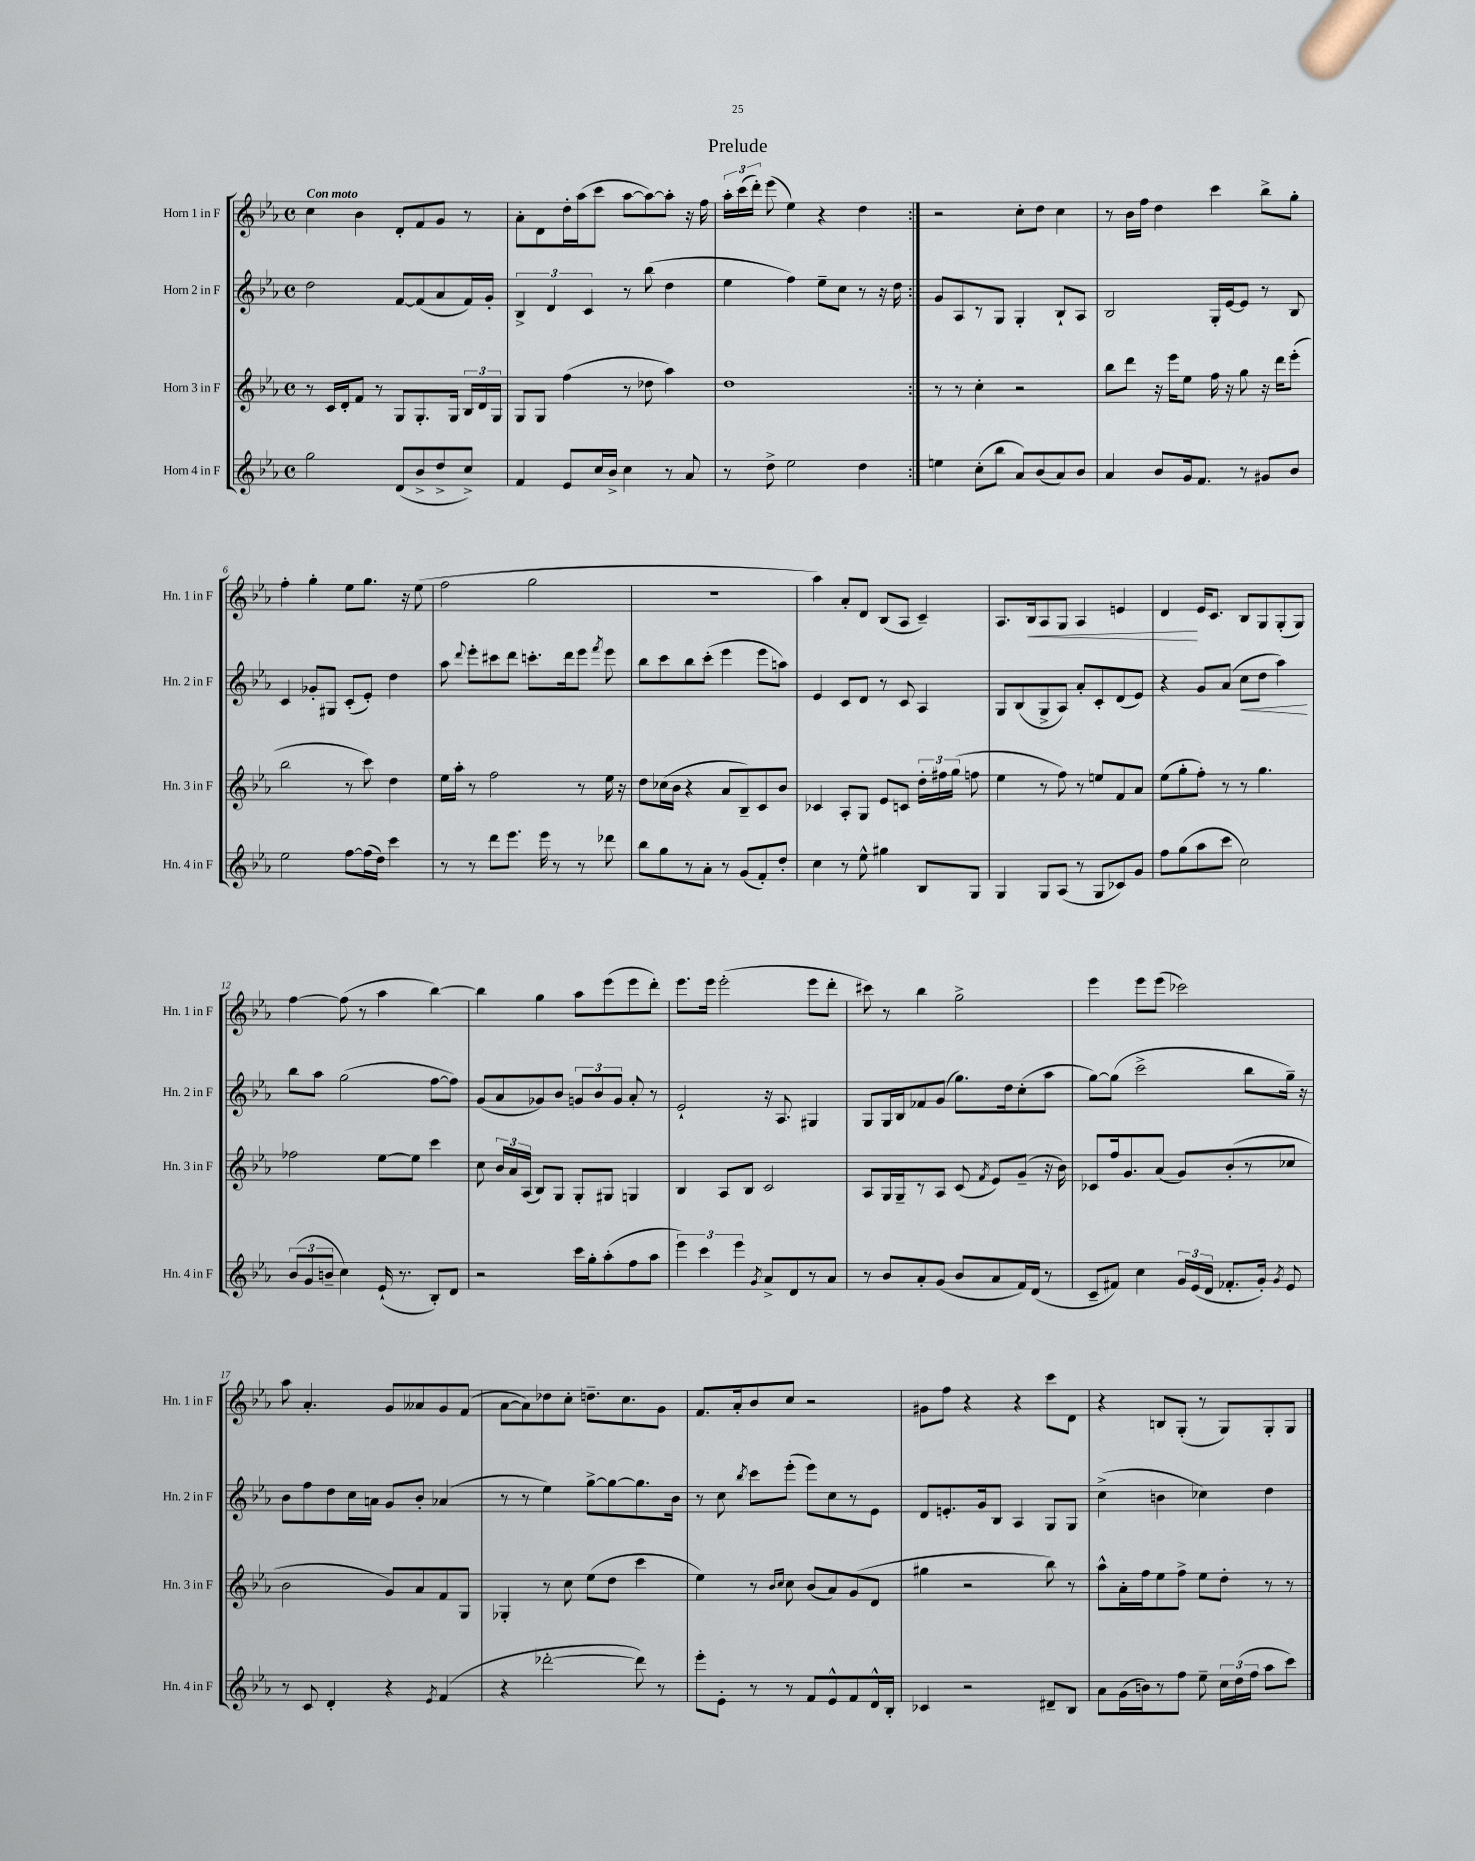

**kern	**kern	**kern	**kern
*staff4	*staff3	*staff2	*staff1
*clefG2	*clefG2	*clefG2	*clefG2
*k[b-e-a-]	*k[b-e-a-]	*k[b-e-a-]	*k[b-e-a-]
*M4/4	*M4/4	*M4/4	*M4/4
*met(c)	*met(c)	*met(c)	*met(c)
2gg	8r	2dd	4cc
.	16c	.	.
.	16d'	.	.
.	8f	.	4b-
.	8r	.	.
(8d	8G	[8f	8d'
8b-^	8.G'	(8f]	8f
8dd^	.	8a-	8g
.	16G	.	.
8cc^)	24B-	16f)	8r
.	24d	.	.
.	.	16g'	.
.	24G	.	.
=	=	=	=
4f	8G	6B-^	8a-'
.	8G	.	8d
.	.	6d	.
8e-	(4ff	.	16dd'
.	.	.	(16aa-
.	.	6c	.
16cc	.	.	8ccc
16b-^	.	.	.
4cc	8r	8r	[8aa-
.	8dd-	(8bb-	8aa-_)
8r	4aa-)	4dd	8aa-']
8a-	.	.	16r
.	.	.	16ff
=	=	=	=
8r	1dd	4ee-	24aa-'
.	.	.	(24ccc
.	.	.	24ddd')
8dd^	.	.	(8eee-
2ee-	.	4ff)	4ee-)
.	.	8ee-~	4r
.	.	8cc	.
4dd	.	8r	4dd
.	.	16r	.
.	.	16dd	.
=:|!	=:|!	=:|!	=:|!
4ee	8r	8g	2r
.	8r	8A-	.
(8cc'	4cc'	8r	.
8bb-	.	8G	.
8a-)	2r	4G'	8cc'
(8b-	.	.	8dd
8a-)	.	8B-`	4cc
8b-	.	8A-	.
=	=	=	=
4a-	8bb-	2B-	8r
.	8ddd	.	16b-
.	.	.	16ff
8b-	16r	.	4dd
.	16eee-	.	.
16g	8ee-	.	.
8.f	.	.	.
.	16ff	16G'	4ccc
.	16r	[16e-	.
8r	8gg	8e-]	.
8g#	16r	8r	8bb-^
.	16ddd	.	.
8b-	(8eee-'	8B-	8gg'
=	=	=	=
2ee-	2bb-	4c	4ff'
.	.	8g-'	4gg'
.	.	8G#	.
[8ff	8r	(8c'	8ee-
(16ff]	8ccc)	8e-')	8.gg
16dd)	.	.	.
4ccc	4dd	4dd	.
.	.	.	16r
.	.	.	(8ee-
=	=	=	=
8r	16ee-	8aa-	2ff
.	16aa-'	.	.
.	.	8qqddd	.
8r	8r	8eee-'	.
8ddd	2ff	8ccc#	.
8.eee-	.	8ddd	.
.	.	8.ccc'	2gg
16eee-	.	.	.
8r	.	.	.
.	.	16ddd	.
8r	8r	8eee-	.
.	.	8qfff	.
8ddd-	16ee-	8eee-	.
.	16r	.	.
=	=	=	=
8bb-	8dd	8bb-	1r
8gg	(16cc-	8ccc	.
.	16b-	.	.
8r	4r	8bb-	.
8a-'	.	(8ccc'	.
8r	8a-	4eee-	.
(8g	8B-~)	.	.
8f')	8c	8eee-	.
8dd'	8b-	8aa)	.
=	=	=	=
4cc	4c-	4e-	4aa-)
8r	8A-'	8c	8a-'
8ee-^^	8G	8d	8d
4gg#	8e-	8r	(8B-
.	8c	8c	8A-
8B-	24dd'	4A-	4c~)
.	24ff#	.	.
.	(24gg	.	.
8G	8ff	.	.
=	=	=	=
4G	4ee-	8G	8.A-
.	.	(8B-	.
.	.	.	16B-
8G	8r	8G^	8A-
(8A-	8ff)	8A-)	8G
8r	8r	8a-'	4A-
8G	8ee	8c'	.
8c-)	8f	(8d	4e
8g	8a-	8e-)	.
=	=	=	=
8ff	(8ee-	4r	4d
(8gg	8gg'	.	.
8aa-	8ff')	8g	16e-
.	.	.	8.c
8ccc	8r	(8a-	.
2cc)	8r	8cc	8B-
.	4.gg	8dd	8G
.	.	4aa-)	(8G'
.	.	.	8G)
=	=	=	=
(12b-	2ff-	8bb-	[4ff
12g	.	.	.
.	.	8aa-	.
12b~	.	.	.
4cc)	.	(2gg	(8ff]
.	.	.	8r
(16e-`	[8ee-	.	4aa-
8.r	.	.	.
.	8ee-]	.	.
8B-')	4ccc	[8ff	[4bb-)
8d	.	8ff])	.
=	=	=	=
2r	8cc	(8g	4bb-]
.	24b-	8a-	.
.	24a-	.	.
.	(24A-	.	.
.	8B-)	8g-)	4gg
.	8G	8b-	.
16ccc	8G'	12g	8aa-
16gg'	.	.	.
.	.	12b-	.
(8aa-'	8G#	.	(8eee-
.	.	12g	.
8ff	4G	8a-'	8eee-
8aa-	.	8r	8ddd')
=	=	=	=
6eee-)	4B-	2e-`	8.eee-
6ccc	.	.	.
.	.	.	16eee-
.	8A-	.	(2eee-'
6eee-	.	.	.
.	8B-	.	.
8qg	.	.	.
8a-^	2c	16r	.
.	.	8.A-	.
8d	.	.	.
8r	.	4G#	8eee-
8a-	.	.	8ddd'
=	=	=	=
8r	8A-	8G	8ccc#)
8b-	16G	16G	8r
.	16G~	16B-	.
8a-'	8r	8f-	4bb-
(8g	8A-	(8g	.
8b-	(8c	8.gg)	2gg^
.	8qf	.	.
8a-	8e-)	.	.
.	.	16dd	.
16f)	(8g~	(8cc'	.
(16d	.	.	.
8r	16r	8aa-	.
.	16b-)	.	.
=	=	=	=
8c~	8c-	[8gg)	4eee-
8f#)	16ff	(8gg]	.
.	8.g	.	.
4cc	.	2ccc^	8eee-
.	(8a-	.	(8eee-
24g	8g)	.	2ccc-)
(24e-	.	.	.
24d	.	.	.
8.f-'	(8b-'	.	.
.	8r	8bb-	.
16g')	.	.	.
8qg	.	.	.
8e-	8cc-	16gg~)	.
.	.	16r	.
=	=	=	=
8r	2b-	8b-	8aa-
8c	.	8ff	4.a-'
4d'	.	8dd	.
.	.	16cc	.
.	.	16a	.
4r	8g)	8g	8g
.	8a-	8b-'	8a--
8qe-	.	.	.
(4f	8f	(4a-	8g
.	8G	.	(8f
=	=	=	=
4r	4G-'	8r	[8a-
.	.	8r	8a-])
[2ddd-'	8r	4ee-)	8dd-
.	8cc	.	8cc'
.	(8ee-	[8gg^	8.dd~
.	8dd	8gg_	.
.	.	.	8.cc
8ddd-])	4ccc	8.gg]	.
8r	.	.	8g
.	.	16b-	.
=	=	=	=
8eee-'	4ee-)	8r	8.f
8e-'	.	8cc	.
.	.	.	16a-'
.	.	8qbb-	.
8r	8r	8ccc	8b-
.	16qqb-	.	.
.	16qqcc	.	.
8r	8cc	(8eee-'	8cc
8f	(8b-	8eee-)	2r
8e-^^	8a-)	8cc	.
8f	(8g	8r	.
16d^^	8d	8e-	.
16B-'	.	.	.
=	=	=	=
4c-	4gg#	8d	8g#
.	.	8.e'	8ff
2r	2r	.	4r
.	.	16g	.
.	.	8B-	.
.	.	4A-	4r
8d#~	8bb-)	8G	8ccc
8B-	8r	8G	8d
=	=	=	=
8a-	8aa-^^	(4cc^	4r
(16g	16a-'	.	.
16b)	16ff	.	.
8r	8ee-	4b	8B
8ff	8ff^	.	(8G'
8ee-~	8ee-	4cc-)	8r
24cc	8dd'	.	8G)
(24dd	.	.	.
24ff	.	.	.
8aa-	8r	4dd	8G'
8ccc)	8r	.	8G
==	==	==	==
*-	*-	*-	*-
